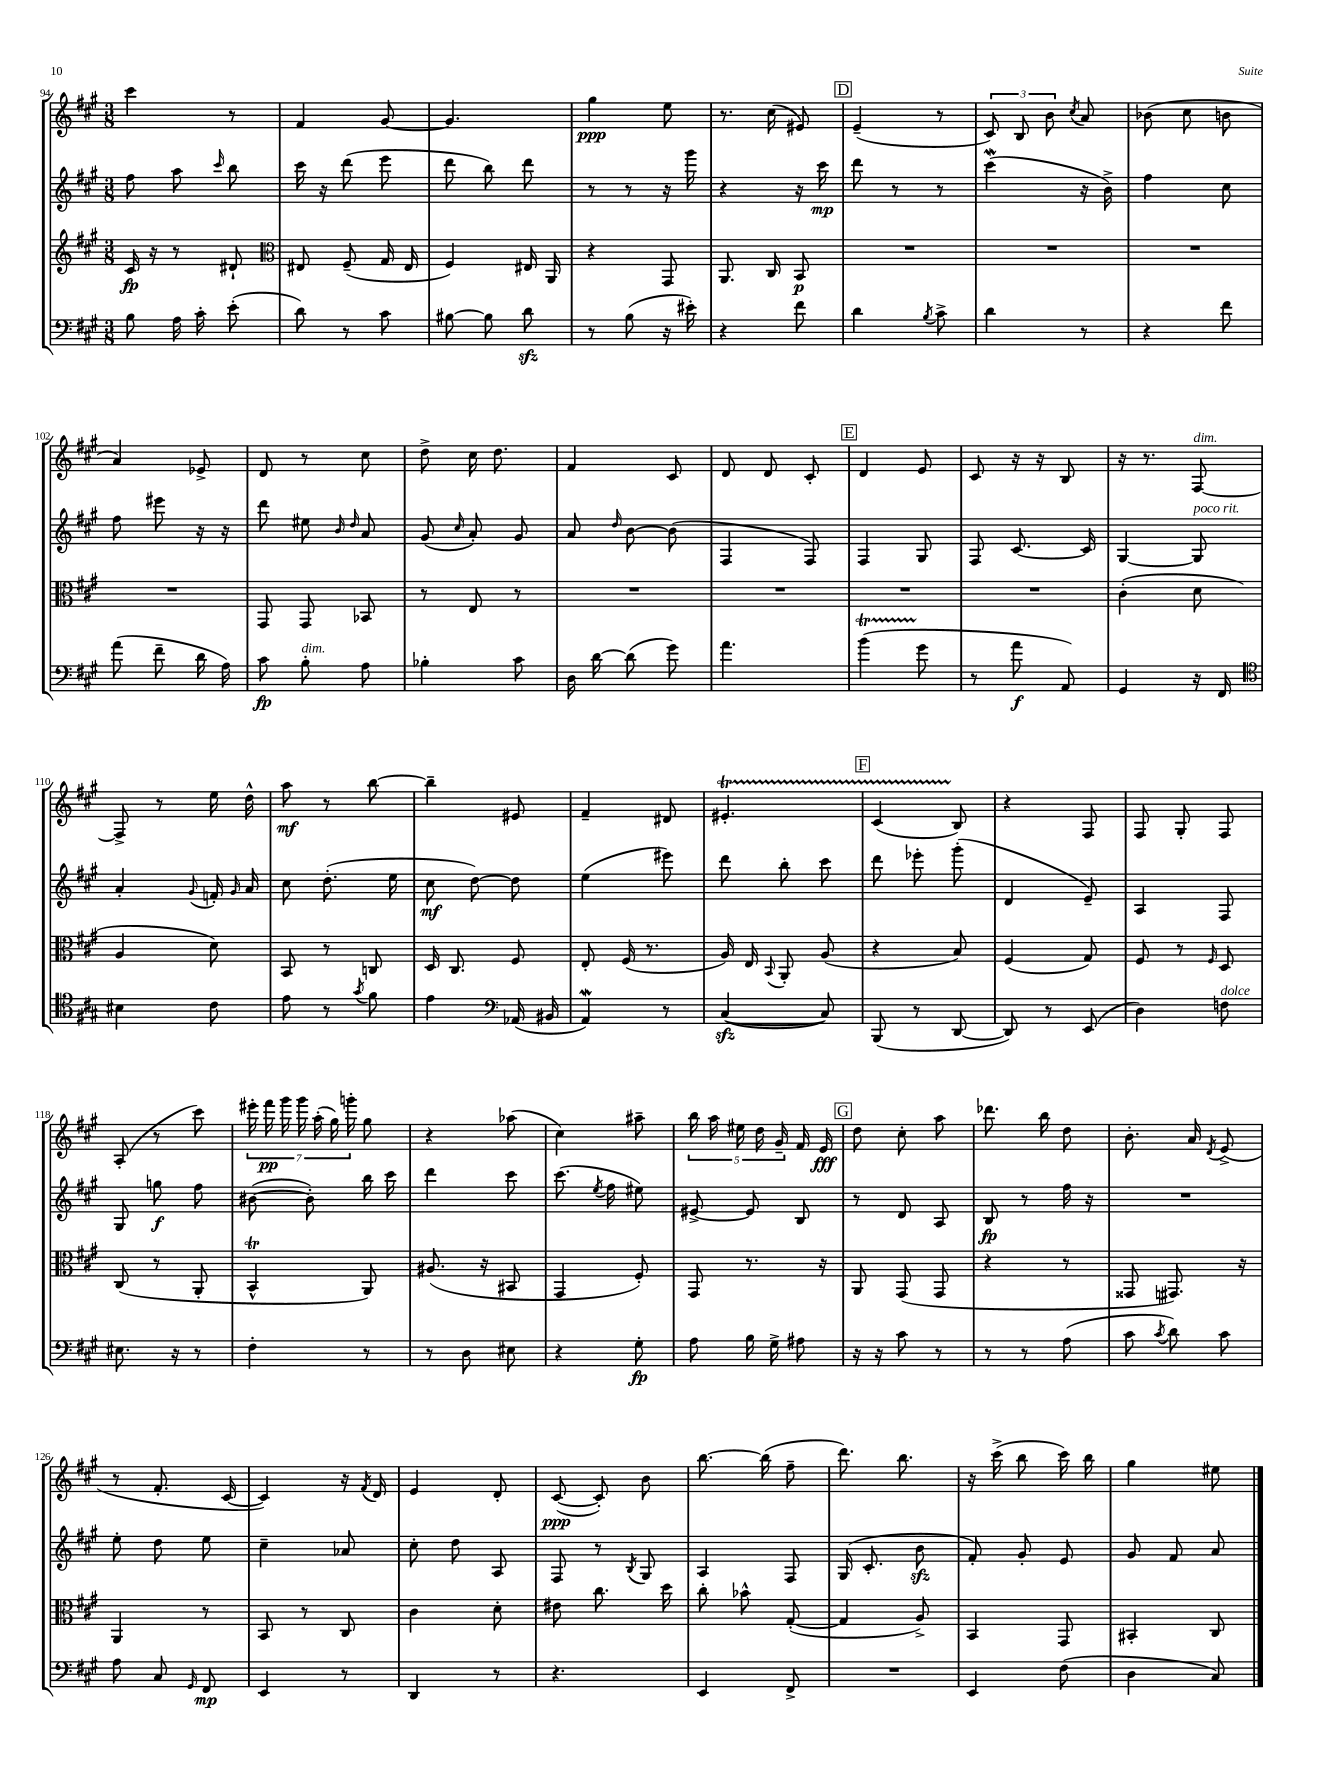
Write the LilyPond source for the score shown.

<<
\new StaffGroup <<
\new Staff = "s0" {
    \clef treble \key a \major \numericTimeSignature \time 3/8
    \autoBeamOff cis'''4 r8 |
    fis'4 gis'8~ |
    gis'4. |
    gis''4\ppp e''8 |
    r8. cis''16( eis'8) |
    \mark \markup { \box "D" } e'4--( r8 |
    \tuplet 3/2 { cis'8) b8 b'8 } \acciaccatura { cis''8 } a'8 |
    bes'8( cis''8 b'8 |
    a'4) ees'8-> |
    d'8 r8 cis''8 |
    d''8-> cis''16 d''8. |
    fis'4 cis'8 |
    d'8 d'8 cis'8-. |
    \mark \markup { \box "E" } d'4 e'8 |
    cis'8 r16 r16 b8 |
    r16 r8. fis8~^\markup { \italic "dim." } |
    fis8-> r8 e''16 d''16-^ |
    a''8\mf r8 b''8~ |
    b''4-- eis'8 |
    fis'4-- dis'8 |
    eis'4.-.\startTrillSpan |
    \mark \markup { \box "F" } cis'4( b8\stopTrillSpan) |
    r4 fis8 |
    fis8 gis8-. fis8 |
    a8-.( r8 cis'''8) |
    \tuplet 7/4 { eis'''16-. fis'''16\pp gis'''16 gis'''16 a''16-.( gis''16) g'''16-. } gis''8 |
    r4 aes''8( |
    cis''4) ais''8-- |
    \tuplet 5/4 { b''16 a''16 eis''16 d''16 gis'16-- } fis'16 e'16\fff |
    \mark \markup { \box "G" } d''8 cis''8-. a''8 |
    des'''8. b''16 d''8 |
    b'8.-. a'16 \acciaccatura { d'8 } e'8->( |
    r8 fis'8.-. cis'16~ |
    cis'4) r16 \acciaccatura { fis'8 } d'16 |
    e'4 d'8-. |
    cis'8~\ppp( cis'8-.) b'8 |
    b''8.~ b''16( fis''8-- |
    d'''8.) b''8. |
    r16 cis'''16->( b''8 cis'''16) b''16 |
    gis''4 eis''8 \bar "|." |
}
\new Staff = "s1" {
    \clef treble \key a \major \numericTimeSignature \time 3/8
    \autoBeamOff fis''8 a''8 \grace { cis'''16 } b''8 |
    cis'''16 r16 d'''8( e'''8 |
    d'''8 b''8) d'''8 |
    r8 r8 r16 gis'''16 |
    r4 r16 cis'''16\mp |
    \mark \markup { \box "D" } d'''8 r8 r8 |
    cis'''4\mordent( r16 b'16->) |
    fis''4 cis''8 |
    fis''8 eis'''8 r16 r16 |
    d'''8 eis''8 \grace { b'16 d''16 } a'8 |
    gis'8( \grace { cis''16 } a'8-.) gis'8 |
    a'8 \grace { d''16 } b'8~ b'8( |
    fis4 fis8) |
    \mark \markup { \box "E" } fis4 gis8 |
    fis8 cis'8.~ cis'16 |
    gis4~ gis8^\markup { \italic "poco rit." } |
    a'4-. \appoggiatura { gis'8 } f'16-. \grace { gis'16 } a'16 |
    cis''8 d''8.-.( e''16 |
    cis''8\mf d''8~) d''8 |
    e''4( eis'''8) |
    d'''8 b''8-. cis'''8 |
    \mark \markup { \box "F" } d'''8 ees'''8-. gis'''8-.( |
    d'4 e'8--) |
    a4 fis8 |
    gis8 g''8\f fis''8 |
    bis'8~( bis'8-.) b''16 cis'''16 |
    d'''4 cis'''8 |
    cis'''8.( \acciaccatura { e''8 } fis''16 eis''8) |
    eis'8~-> eis'8 b8 |
    \mark \markup { \box "G" } r8 d'8 a8 |
    b8\fp r8 fis''16 r16 |
    R4. |
    e''8-. d''8 e''8 |
    cis''4-- aes'8 |
    cis''8-. d''8 a8 |
    fis8 r8 \acciaccatura { b8 } gis8 |
    a4 fis8 |
    gis16( cis'8.-. b'8\sfz |
    fis'8-.) gis'8-. e'8 |
    gis'8 fis'8 a'8 \bar "|." |
}
\new Staff = "s2" {
    \clef treble \key a \major \numericTimeSignature \time 3/8
    \autoBeamOff cis'16\fp r16 r8 dis'8-! |
    \clef alto eis8 fis8--( gis16 eis16 |
    fis4) eis16 a,16 |
    r4 gis,8 |
    a,8. cis16 b,8\p |
    \mark \markup { \box "D" } R4. |
    R4. |
    R4. |
    R4. |
    gis,8 gis,8 bes,8 |
    r8 e8 r8 |
    R4. |
    R4. |
    \mark \markup { \box "E" } R4. |
    R4. |
    cis'4-.( d'8 |
    a4 d'8) |
    b,8 r8 c8 |
    d16 cis8. fis8 |
    e8-. fis16( r8. |
    a16) e16 \appoggiatura { b,8 } a,8-. a8( |
    \mark \markup { \box "F" } r4 b8) |
    fis4( gis8) |
    fis8 r8 \grace { fis16 } d8 |
    cis8( r8 a,8-. |
    b,4-^\trill a,8) |
    ais8.( r16 bis,8 |
    gis,4 fis8-.) |
    gis,8 r8. r16 |
    \mark \markup { \box "G" } a,8 gis,8( gis,8 |
    r4 r8 |
    gisis,8 gis,8.) r16 |
    a,4 r8 |
    b,8 r8 cis8 |
    cis'4 d'8-. |
    eis'8 cis''8. d''16 |
    cis''8-. bes'8-^ gis8~-.( |
    gis4 a8->) |
    b,4 gis,8 |
    bis,4-. cis8 \bar "|." |
}
\new Staff = "s3" {
    \clef bass \key a \major \numericTimeSignature \time 3/8
    \autoBeamOff b8 a16 cis'16-. e'8-.( |
    d'8) r8 cis'8 |
    bis8~ bis8 d'8\sfz |
    r8 b8( r16 eis'16-.) |
    r4 fis'8 |
    \mark \markup { \box "D" } d'4 \acciaccatura { b8 } cis'8-> |
    d'4 r8 |
    r4 fis'8 |
    a'8( fis'8-- d'16 a16) |
    cis'8\fp b8-.^\markup { \italic "dim." } a8 |
    bes4-. cis'8 |
    d16 d'16~ d'8( gis'8) |
    a'4. |
    \mark \markup { \box "E" } b'4\startTrillSpan( gis'8\stopTrillSpan |
    r8 a'8\f a,8) |
    gis,4 r16 fis,16 |
    \clef tenor bis4 cis'8 |
    e'8 r8 \acciaccatura { gis'8 } fis'8 |
    e'4 \clef bass aes,16( bis,16 |
    a,4\mordent) r8 |
    cis4~\sfz( cis8) |
    \mark \markup { \box "F" } b,,8( r8 d,8~ |
    d,8) r8 e,8( |
    d4) f8^\markup { \italic "dolce" } |
    eis8. r16 r8 |
    fis4-. r8 |
    r8 d8 eis8 |
    r4 gis8-.\fp |
    a8 b16 gis16-> ais8 |
    \mark \markup { \box "G" } r16 r16 cis'8 r8 |
    r8 r8 a8( |
    cis'8 \acciaccatura { cis'8 } d'8) cis'8 |
    a8 cis8 \grace { gis,16 } fis,8\mp |
    e,4 r8 |
    d,4 r8 |
    r4. |
    e,4 fis,8-> |
    R4. |
    e,4 fis8( |
    d4 cis8) \bar "|." |
}
>>
>>
\layout { \context { \Score currentBarNumber = #94 } }
